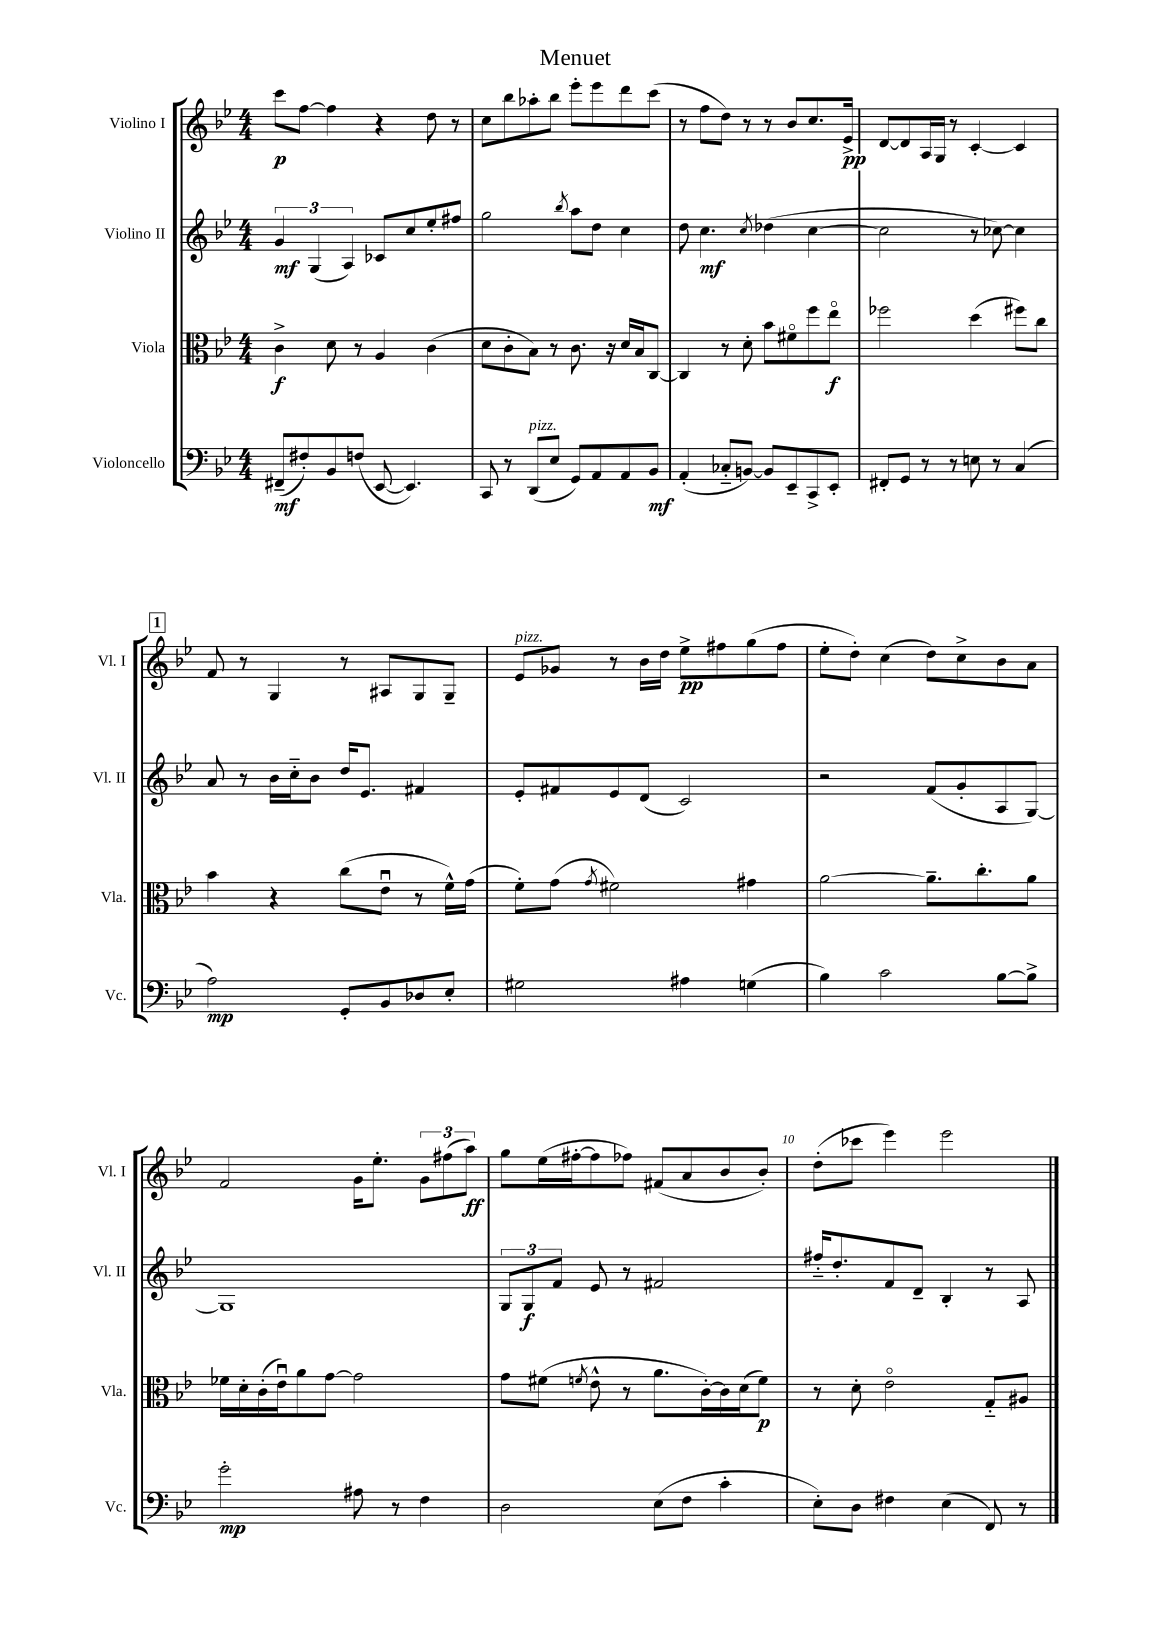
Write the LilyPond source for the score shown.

\header { title = "Menuet" }
<<
\new StaffGroup <<
\new Staff = "s0" \with { instrumentName = "Violino I" shortInstrumentName = "Vl. I" } {
    \clef treble \key bes \major \numericTimeSignature \time 4/4
    \autoBeamOff c'''8[\p f''8]~ f''4 r4 d''8 r8 |
    c''8[ bes''8 aes''8-. bes''8] ees'''8[-. ees'''8 d'''8 c'''8]( |
    r8 f''8[ d''8]) r8 r8 bes'8[ c''8. ees'16]->\pp |
    d'8[~ d'8 a16 g16] r8 c'4~-. c'4 |
    \mark \markup { \box "1" } f'8 r8 g4 r8 ais8[ g8 g8]-- |
    ees'8[^\markup { \italic "pizz." } ges'8] r8 bes'16[ d''16] ees''8[->\pp fis''8 g''8( fis''8] |
    ees''8[-. d''8]-.) c''4( d''8[) c''8-> bes'8 a'8] |
    f'2 g'16[ ees''8.]-. \tuplet 3/2 { g'8[ fis''8( a''8]\ff) } |
    g''8[ ees''16( fis''16~-. fis''8 fes''8]) fis'8[( a'8 bes'8 bes'8]-.) |
    d''8[-.( ces'''8] ees'''4) ees'''2 \bar "|." |
}
\new Staff = "s1" \with { instrumentName = "Violino II" shortInstrumentName = "Vl. II" } {
    \clef treble \key bes \major \numericTimeSignature \time 4/4
    \autoBeamOff \tuplet 3/2 { g'4\mf g4( a4) } ces'8[ c''8 ees''8-. fis''8] |
    g''2 \acciaccatura { bes''8 } a''8[ d''8] c''4 |
    d''8 c''4.\mf \acciaccatura { c''8 } des''4( c''4~ |
    c''2 r8 ces''8~) ces''4 |
    \mark \markup { \box "1" } a'8 r8 bes'16[ c''16-_ bes'8] d''16[ ees'8.] fis'4 |
    ees'8[-. fis'8 ees'8 d'8]( c'2) |
    r2 f'8[( g'8-. a8 g8]~) |
    g1 |
    \tuplet 3/2 { g8[ g8\f f'8] } ees'8 r8 fis'2 |
    fis''16[-_ d''8.-. f'8 d'8]-- bes4-. r8 a8 \bar "|." |
}
\new Staff = "s2" \with { instrumentName = "Viola" shortInstrumentName = "Vla." } {
    \clef alto \key bes \major \numericTimeSignature \time 4/4
    \autoBeamOff c'4->\f d'8 r8 a4 c'4( |
    d'8[ c'8-. bes8]) r8 c'8. r16 d'16[ bes16 c8]~ |
    c4 r8 d'8-. bes'8[ fis'8\flageolet f''8 ees''8]\flageolet\f |
    fes''2 d''4( fis''8[) c''8] |
    \mark \markup { \box "1" } bes'4 r4 c''8[( ees'8]\downbow r8 f'16[-^) g'16]( |
    f'8[-.) g'8]( \acciaccatura { g'8 } fis'2) gis'4 |
    a'2~ a'8.[-- c''8.-. a'8] |
    fes'16[ d'16-. c'16-.( ees'16\downbow) a'8 g'8]~ g'2 |
    g'8[ fis'8]( \acciaccatura { f'8 } ees'8-^ r8 a'8.[ c'16~-.) c'16 d'16( f'8]\p) |
    r8 d'8-. ees'2\flageolet g8[-_ ais8] \bar "|." |
}
\new Staff = "s3" \with { instrumentName = "Violoncello" shortInstrumentName = "Vc." } {
    \clef bass \key bes \major \numericTimeSignature \time 4/4
    \autoBeamOff fis,8[--\mf( fis8-.) bes,8 f8]( ees,8~ ees,4.) |
    c,8 r8 d,8[^\markup { \italic "pizz." }( ees8] g,8[) a,8 a,8 bes,8]\mf |
    a,4-.( ces8[-_ b,8]~) b,8[ ees,8-- c,8-> ees,8]-. |
    fis,8[-. g,8] r8 r8 e8 r8 c4( |
    \mark \markup { \box "1" } a2\mp) g,8[-. bes,8 des8 ees8]-. |
    gis2 ais4 g4( |
    bes4) c'2 bes8[~ bes8]-> |
    g'2-.\mp ais8 r8 f4 |
    d2 ees8[( f8] c'4-. |
    ees8[-.) d8] fis4 ees4( f,8) r8 \bar "|." |
}
>>
>>
\layout { \context { \Score \override BarNumber.break-visibility = ##(#f #t #t) barNumberVisibility = #(every-nth-bar-number-visible 5) } }
